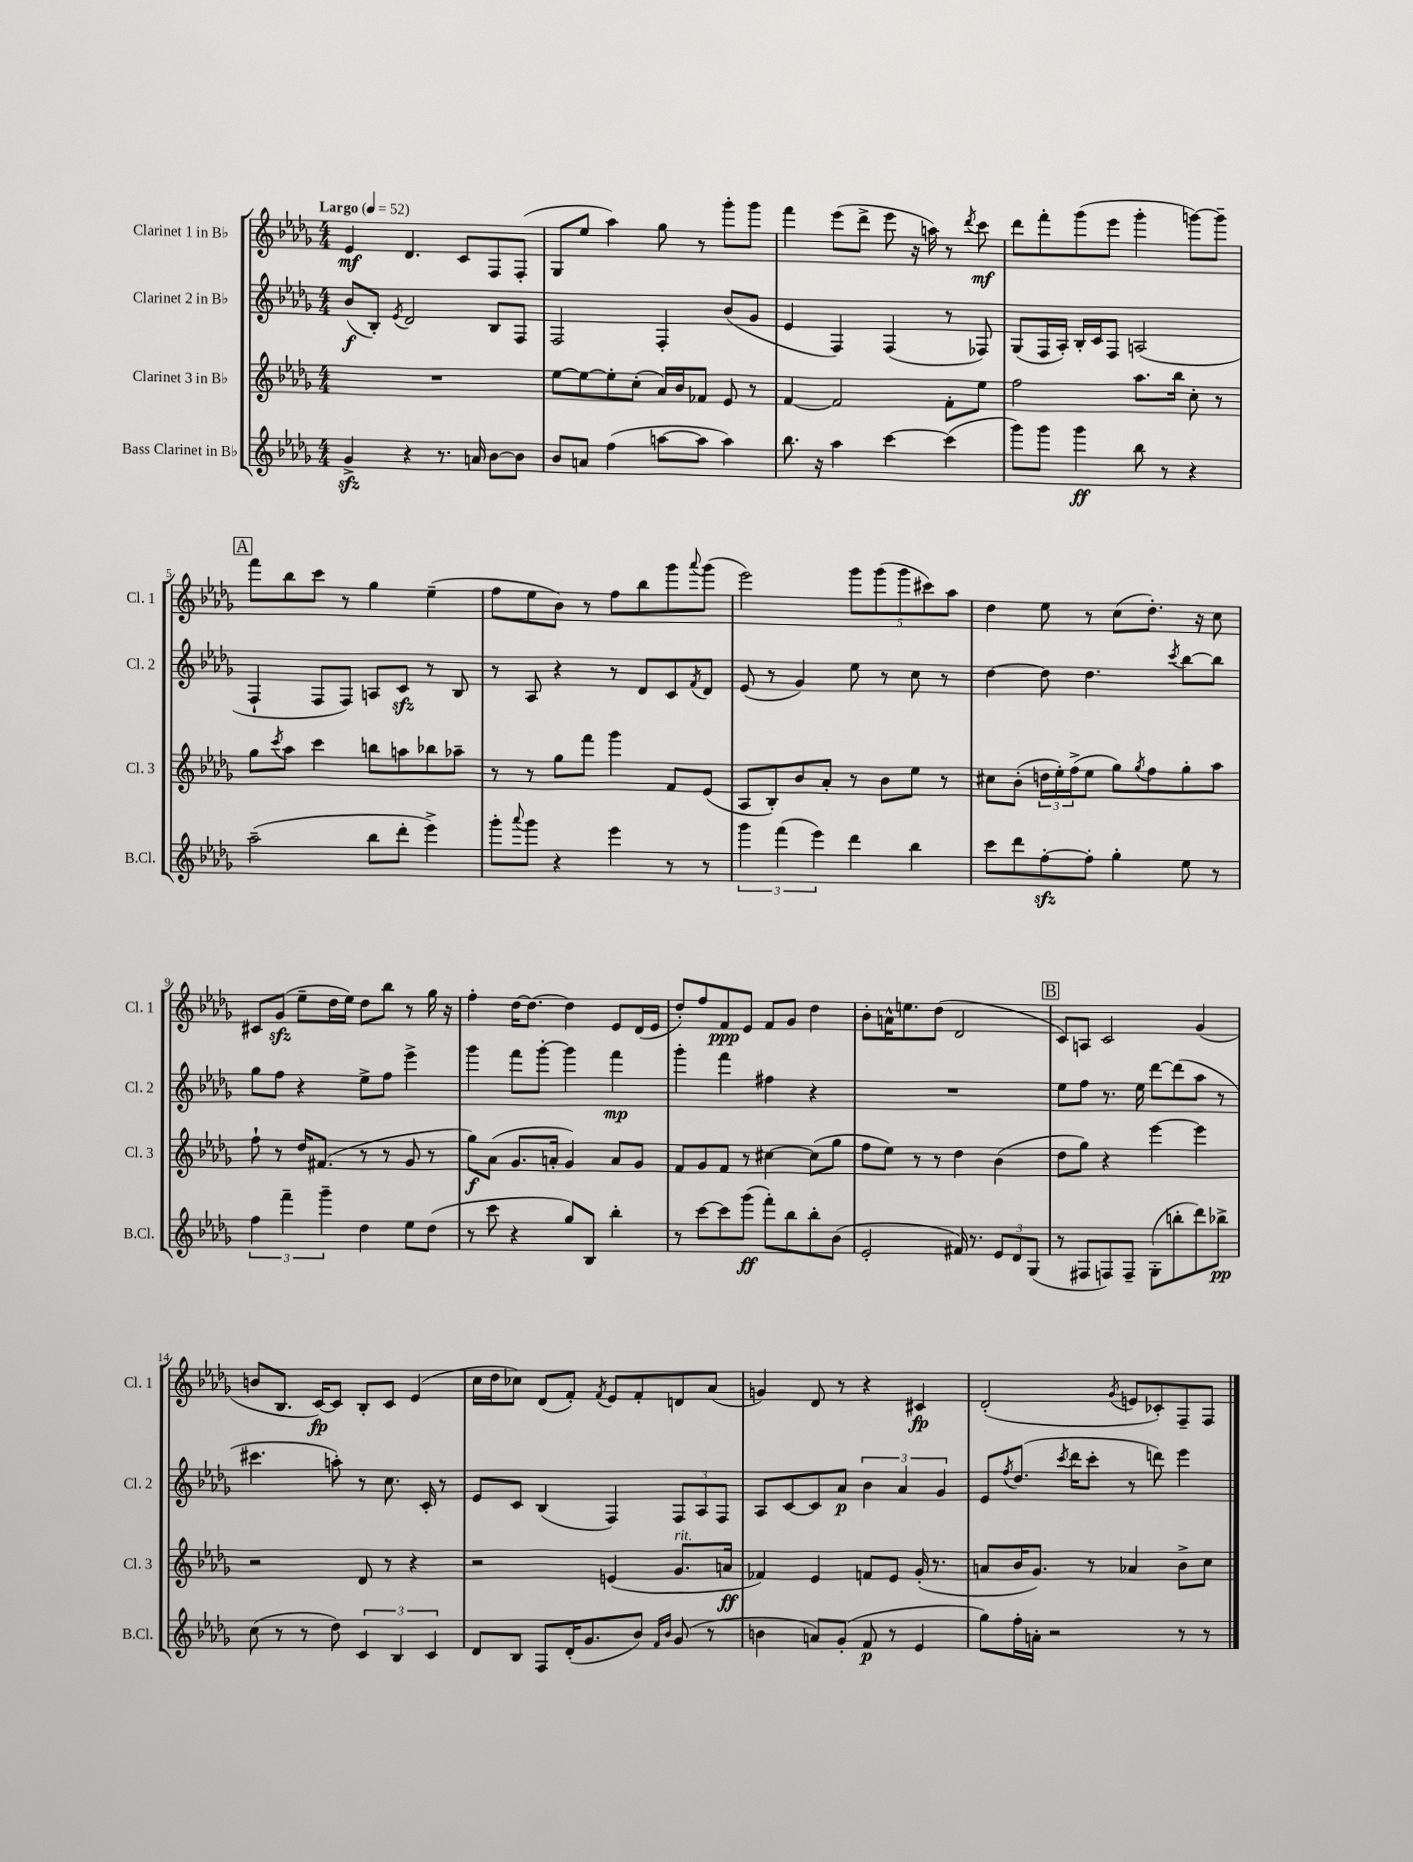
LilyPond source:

<<
\new StaffGroup <<
\new Staff = "s0" \with { instrumentName = "Clarinet 1 in Bb" shortInstrumentName = "Cl. 1" } {
    \clef treble \key des \major \numericTimeSignature \time 4/4 \tempo "Largo" 4 = 52
    ees'4\mf des'4. c'8 f8 f8-.( |
    ges8 ees''8 aes''4) ges''8 r8 ges'''8-. ges'''8 |
    f'''4 ees'''8( des'''8-> ees'''8 r16 a''16) r8 \acciaccatura { des'''8 } c'''8\mf |
    des'''8 f'''8-. ges'''8( ees'''8 ges'''4-. g'''8~) g'''8-- |
    \mark \markup { \box "A" } f'''8 bes''8 c'''8 r8 ges''4 ees''4--( |
    f''8 ees''8 bes'8) r8 f''8 bes''8 ges'''8 \appoggiatura { aes'''8 } ges'''8( |
    ees'''2) \tuplet 5/4 { ges'''8 ges'''8( ges'''8 cis'''8) aes''8 } |
    des''4 ees''8 r8 c''8( des''8.-.) r16 c''8 |
    cis'8 ges'8\sfz( ees''8-- des''16 ees''16) des''8 bes''8 r8 ges''16 r16 |
    f''4-. des''16~ des''8.~ des''4 ees'8 des'16( ees'16 |
    des''8-.) f''8 f'8\ppp ees'8 f'8 ges'8 des''4 |
    bes'8-. a'16-^ e''8. des''8( des'2 |
    \mark \markup { \box "B" } c'8) a8 c'2 ges'4( |
    b'8 bes8. c'16~\fp) c'8 bes8-. c'8 ees'4( |
    c''16 des''16 ces''8) des'8( f'8-.) \acciaccatura { f'8 } ees'8 f'8-. d'8 aes'8( |
    g'4) des'8 r8 r4 cis'4\fp |
    des'2-.( \acciaccatura { ges'8 } e'8 ces'8-.) f8-- f8 \bar "|." |
}
\new Staff = "s1" \with { instrumentName = "Clarinet 2 in Bb" shortInstrumentName = "Cl. 2" } {
    \clef treble \key des \major \numericTimeSignature \time 4/4
    bes'8\f( bes8-.) \acciaccatura { ees'8 } des'2 bes8 f8 |
    f2 f4-. bes'8( ges'8 |
    ees'4 f4) f4( r8 fes8) |
    ges8( f16 aes16-.) bes16-. c'16 f8 a2( |
    \mark \markup { \box "A" } f4-! f8 f8) a8 c'8\sfz r8 bes8 |
    r8 aes8 r4 r8 des'8 c'8 \acciaccatura { f'8 } des'8 |
    ees'8( r8 ges'4) ees''8 r8 c''8 r8 |
    des''4~ des''8 des''4. \acciaccatura { c'''8 } bes''8~ bes''8 |
    ges''8 f''8 r4 ees''8-> f''8 ees'''4-> |
    ges'''4 f'''8 ges'''8~-. ges'''4 f'''4\mp |
    ges'''4-. f'''4 fis''4 r4 |
    R1 |
    \mark \markup { \box "B" } ees''8 f''8 r8. ees''16 des'''8~ des'''8( aes''8 r8 |
    cis'''4. a''8-.) r8 c''8. c'16-. r8 |
    ees'8 c'8 bes4( f4) \tuplet 3/2 { f8 aes8 f8 } |
    aes8 c'8~ c'8 aes'8\p \tuplet 3/2 { bes'4 aes'4 ges'4 } |
    ees'8 \acciaccatura { f''8 } des''8.( \acciaccatura { c'''8 } des'''16 c'''8-. r8 d'''8) ees'''4 \bar "|." |
}
\new Staff = "s2" \with { instrumentName = "Clarinet 3 in Bb" shortInstrumentName = "Cl. 3" } {
    \clef treble \key des \major \numericTimeSignature \time 4/4
    R1 |
    ees''8~ ees''8~ ees''8-. c''8-.( aes'16) bes'16 fes'8 ees'8 r8 |
    f'4~ f'2 f'8-. ees''8 |
    f''2 aes''8. bes''16 c''8-. r8 |
    \mark \markup { \box "A" } ges''8 \acciaccatura { c'''8 } aes''8 c'''4 b''8 a''8 bes''8 aes''8-- |
    r8 r8 ges''8 f'''8 ges'''4 f'8 ees'8( |
    aes8 bes8-.) bes'8 aes'8-. r8 bes'8 ees''8 r8 |
    cis''8 bes'8-.( \tuplet 3/2 { d''16 ees''16-.) f''16->( } ees''8 ges''8) \acciaccatura { ges''8 } f''8 ges''8-. aes''8 |
    f''8-! r8 des''16 fis'8.( r8 r8 ges'8 r8 |
    ges''8\f) aes'8( ges'8. a'16-. ges'4) a'8 ges'8 |
    f'8 ges'8 f'8 r8 cis''4~ cis''8( ges''8 |
    f''8 ees''8) r8 r8 des''4 bes'4( |
    \mark \markup { \box "B" } des''8 ges''8) r4 ees'''4~ ees'''4 |
    r2 des'8 r8 r4 |
    r2 e'4( ges'8.^\markup { \italic "rit." } a'16\ff |
    fes'4) ees'4 f'8 ees'8 ges'16-.( r8. |
    a'8 bes'16 ges'8.) r8 aes'4 bes'8-> c''8 \bar "|." |
}
\new Staff = "s3" \with { instrumentName = "Bass Clarinet in Bb" shortInstrumentName = "B.Cl." } {
    \clef treble \key des \major \numericTimeSignature \time 4/4
    ges'4->\sfz r4 r8. a'16 bes'8~ bes'8 |
    bes'8 a'8 f''4( a''8~ a''8 a''4) |
    bes''8. r16 aes''4 c'''4~ c'''4( |
    ges'''8) ges'''8 ges'''4\ff bes''8 r8 r4 |
    \mark \markup { \box "A" } aes''2--( bes''8 des'''8-. ees'''4->) |
    ges'''8-. \appoggiatura { aes'''8 } ges'''8 r4 ees'''4 r8 r8 |
    \tuplet 3/2 { ges'''4 f'''4( ees'''4) } des'''4 bes''4 |
    c'''8 des'''8 f''8~-.\sfz f''8-. ges''4-. ees''8 r8 |
    \tuplet 3/2 { f''4 f'''4-- ges'''4-- } des''4 ees''8 des''8( |
    r8 c'''8 r4 ges''8) bes8 bes''4-. |
    r8 c'''8~ c'''8 ges'''8\ff( f'''8-.) bes''8 bes''8-. bes'8( |
    ees'2-. fis'16) r8. \tuplet 3/2 { ees'8 des'8 ges8( } |
    \mark \markup { \box "B" } r8 fis8 f8) f8-- ges8-.( b''8-. des'''8) bes''8->\pp |
    c''8( r8 r8 des''8) \tuplet 3/2 { c'4 bes4 c'4 } |
    des'8 bes8 f8 des'16-.( ges'8. bes'8) \grace { f'16 bes'16 } ges'8( r8 |
    b'4 a'8) ges'8-.( f'8\p r8 ees'4 |
    ges''8) f''16-. a'16-. r2 r8 r8 \bar "|." |
}
>>
>>
